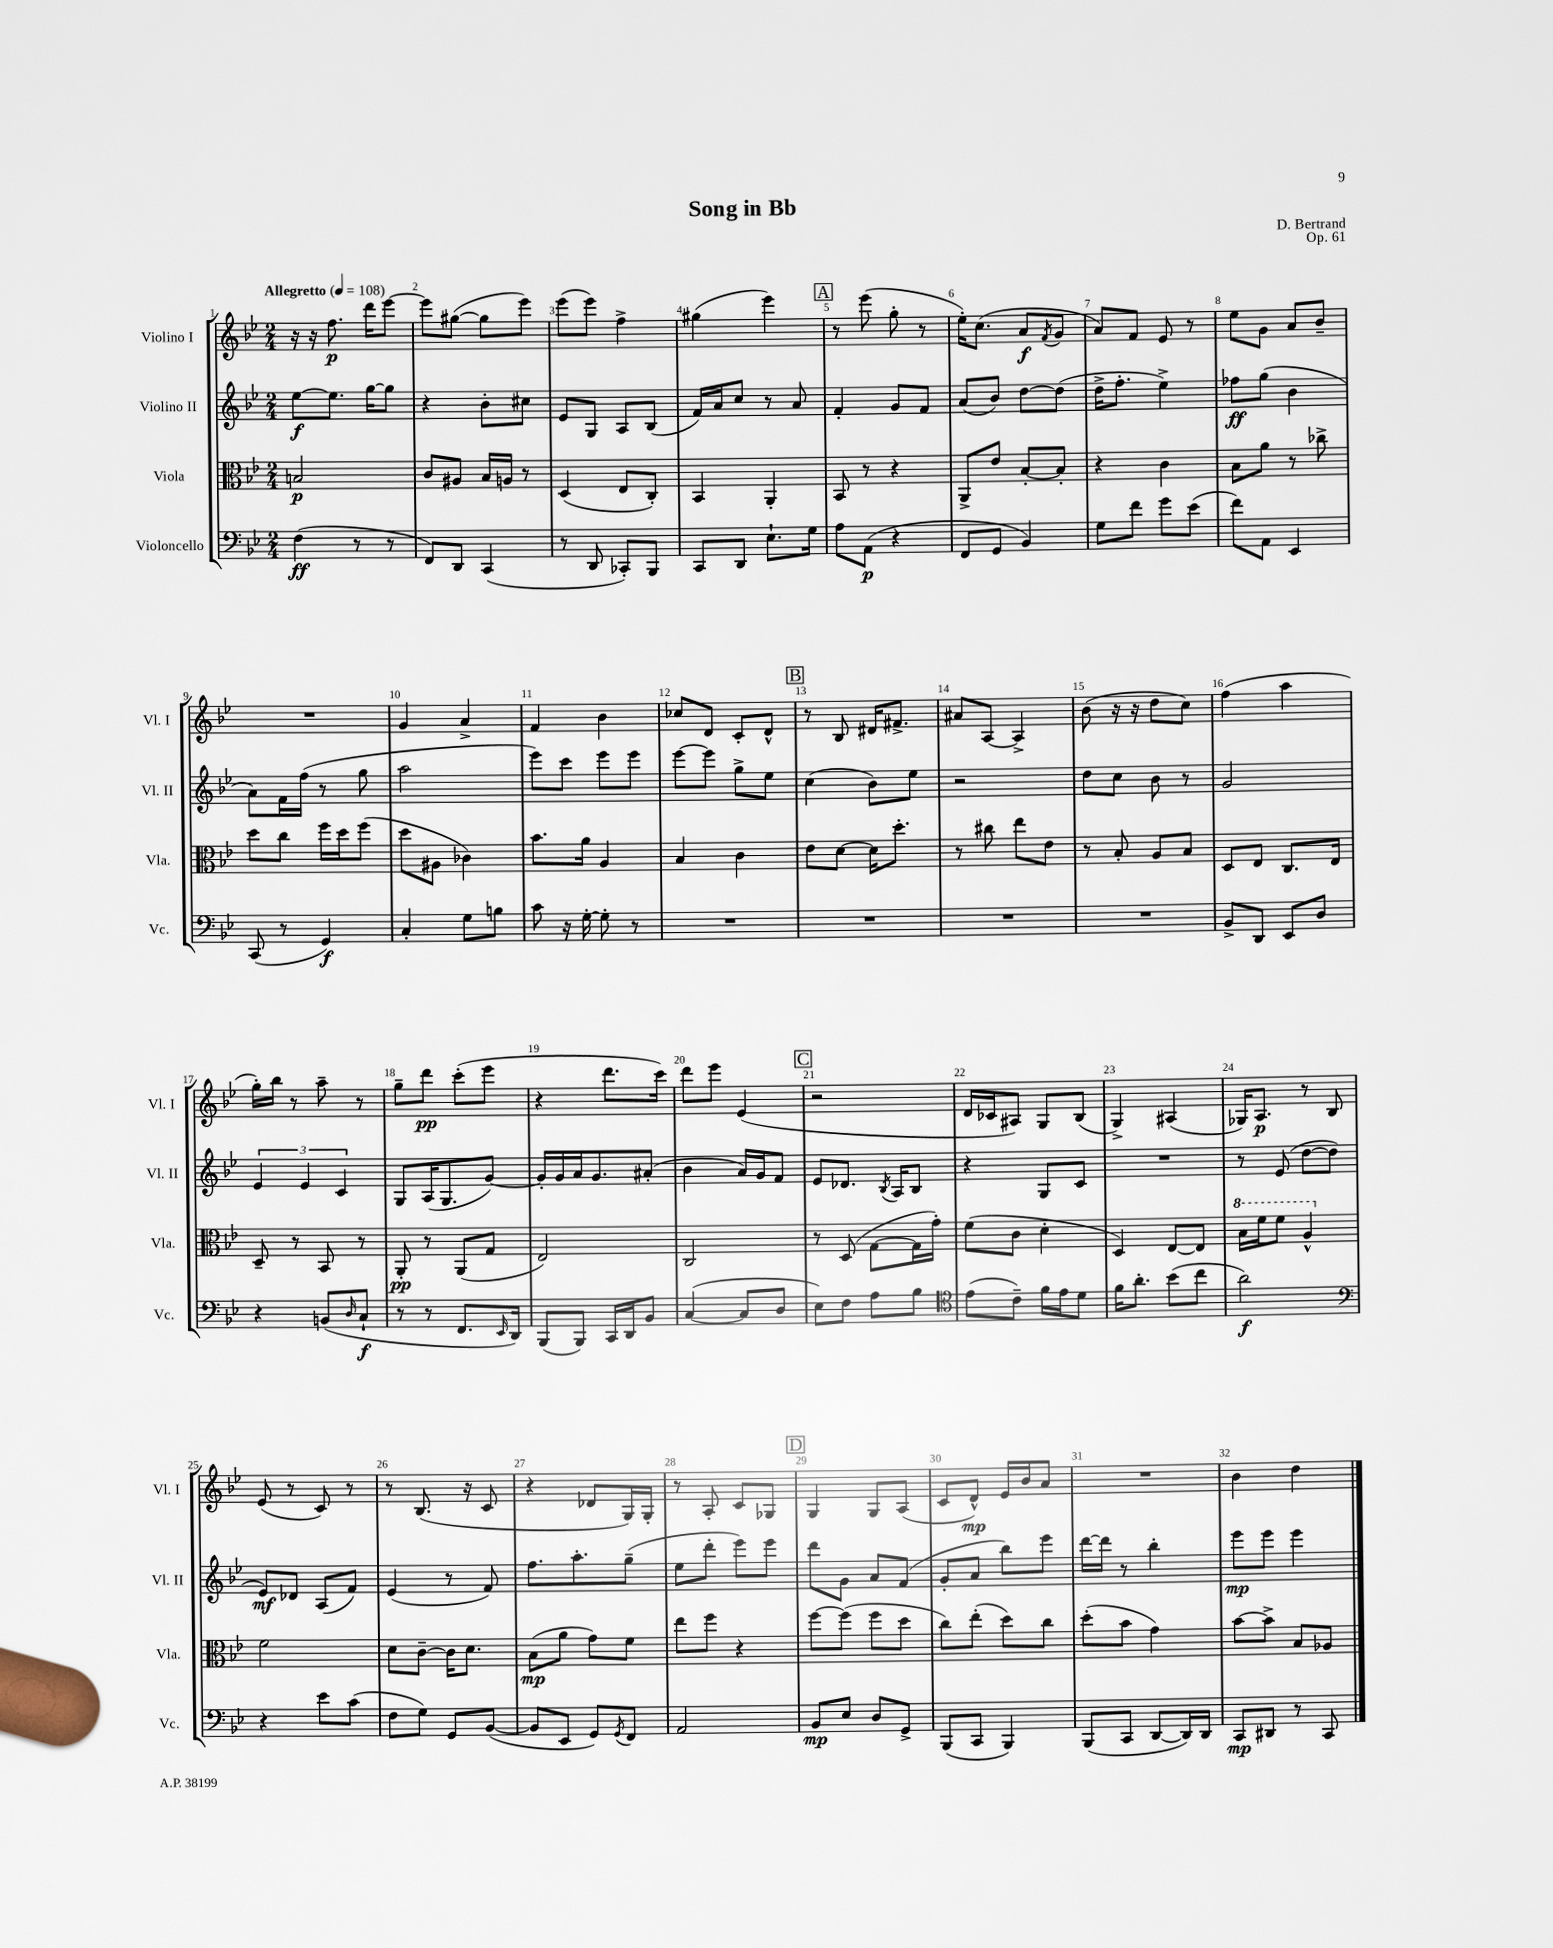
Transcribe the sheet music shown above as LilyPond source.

\header { title = "Song in Bb" composer = "D. Bertrand" opus = "Op. 61" }
<<
\new StaffGroup <<
\new Staff = "s0" \with { instrumentName = "Violino I" shortInstrumentName = "Vl. I" } {
    \clef treble \key bes \major \numericTimeSignature \time 2/4 \tempo "Allegretto" 4 = 108
    r16 r16 f''8.\p d'''16 ees'''8~ |
    ees'''8 gis''8~( gis''8 ees'''8) |
    ees'''8( ees'''8) f''4-> |
    gis''4( ees'''4) |
    \mark \markup { \box "A" } r8 ees'''8( g''8-. r8 |
    ees''16-.) c''8.( a'8\f \acciaccatura { f'8 } g'8 |
    a'8) f'8 ees'8 r8 |
    ees''8 g'8 a'8 bes'8-- |
    R2 |
    g'4 a'4-> |
    f'4 bes'4 |
    ces''8 d'8 c'8-. d'8-^ |
    \mark \markup { \box "B" } r8 bes8 dis'16 fis'8.-> |
    ais'8 a8~ a4-> |
    bes'8( r16 r16 d''8 c''8) |
    f''4( a''4 |
    g''16-.) bes''16 r8 a''8-- r8 |
    g''8-- d'''8\pp c'''8-.( ees'''8 |
    r4 d'''8. c'''16) |
    d'''8 ees'''8 ees'4( |
    \mark \markup { \box "C" } r2 |
    d'16 ces'16 ais8) g8 bes8( |
    g4->) ais4( |
    ges16) a8.\p r8 bes8 |
    ees'8( r8 c'8) r8 |
    r8 bes8.( r16 c'8 |
    r4 des'8 g16) g16-. |
    r8 a8-. c'8 ges8 |
    \mark \markup { \box "D" } g4 g8 a8( |
    c'8 d'8-^\mp) ees'16 bes'16 a'8 |
    R2 |
    bes'4 d''4 \bar "|." |
}
\new Staff = "s1" \with { instrumentName = "Violino II" shortInstrumentName = "Vl. II" } {
    \clef treble \key bes \major \numericTimeSignature \time 2/4
    ees''8~\f ees''8. g''16~ g''8 |
    r4 bes'8-. cis''8 |
    ees'8 g8 a8 bes8( |
    f'16) a'16 c''8 r8 a'8 |
    \mark \markup { \box "A" } f'4-. g'8 f'8 |
    a'8( bes'8) d''8~ d''8( |
    d''16-> f''8.-. ees''4->) |
    fes''8\ff g''8( bes'4 |
    a'8) f'16 f''16( r8 g''8 |
    a''2 |
    ees'''8) c'''8 ees'''8 ees'''8 |
    ees'''8~ ees'''8 g''8-> ees''8 |
    \mark \markup { \box "B" } c''4( bes'8) ees''8 |
    r2 |
    d''8 c''8 bes'8 r8 |
    g'2 |
    \tuplet 3/2 { ees'4 ees'4 c'4 } |
    g8 a16( g8. g'8~) |
    g'16-. g'16 a'16 g'8. ais'8-.( |
    bes'4 a'16) g'16 f'8 |
    \mark \markup { \box "C" } ees'8 des'8. \acciaccatura { bes8 } a16 bes8 |
    r4 g8 c'8 |
    R2 |
    r8 ees'8( d''8~ d''8 |
    ees'8\mf) des'8 a8( f'8) |
    ees'4( r8 f'8) |
    f''8. a''8.-. g''8--( |
    ees''8 d'''8-. ees'''8) ees'''8 |
    \mark \markup { \box "D" } d'''8 g'8 a'8 f'8( |
    g'8-. a'8 bes''8) ees'''8 |
    d'''16~ d'''16 r8 bes''4-. |
    ees'''8\mp ees'''8 ees'''4 \bar "|." |
}
\new Staff = "s2" \with { instrumentName = "Viola" shortInstrumentName = "Vla." } {
    \clef alto \key bes \major \numericTimeSignature \time 2/4
    b2\p |
    c'8 ais8 bes16 a16 r8 |
    d4( ees8 c8-.) |
    bes,4 a,4-. |
    \mark \markup { \box "A" } bes,8 r8 r4 |
    a,8-> ees'8 bes8~-. bes8-. |
    r4 c'4 |
    bes8 a'8 r8 ces''8-> |
    d''8 c''8 f''16 d''16 f''8( |
    d''8 ais8 ces'4) |
    bes'8. a'16 a4 |
    bes4 c'4 |
    \mark \markup { \box "B" } ees'8 d'8~ d'16 d''8.-. |
    r8 cis''8 ees''8 ees'8 |
    r8 bes8-. a8 bes8 |
    d8 ees8 c8. ees16 |
    d8-- r8 bes,8 r8 |
    a,8-.\pp r8 a,8( g8 |
    ees2) |
    c2 |
    \mark \markup { \box "C" } r8 d8( g8~ g16 g'16-.) |
    f'8( c'8 d'4-. |
    d4) ees8~ ees8 |
    \ottava #1 bes'16 f''16 f''8 a'4-^ \ottava #0 |
    f'2 |
    d'8 c'8~-- c'16 d'8. |
    bes8\mp( a'8 g'8) f'8 |
    ees''8 f''8 r4 |
    \mark \markup { \box "D" } f''8~ f''8( f''8 d''8 |
    c''8) ees''8-.( d''8) c''8 |
    d''8-.( bes'8 g'4) |
    bes'8~ bes'8-> bes8 aes8 \bar "|." |
}
\new Staff = "s3" \with { instrumentName = "Violoncello" shortInstrumentName = "Vc." } {
    \clef bass \key bes \major \numericTimeSignature \time 2/4
    f4\ff( r8 r8 |
    f,8) d,8 c,4( |
    r8 d,8 ces,8-.) bes,,8 |
    c,8 d,8 ees8.-! g16 |
    \mark \markup { \box "A" } a8 a,8\p( r4 |
    f,8 g,8 bes,4) |
    g8 f'8 g'8 ees'8( |
    f'8) a,8 ees,4 |
    c,8( r8 g,4\f) |
    c4-. g8 b8 |
    c'8 r16 g16~-. g8-. r8 |
    R2 |
    \mark \markup { \box "B" } R2 |
    R2 |
    R2 |
    bes,8-> d,8 ees,8 d8 |
    r4 b,8( \grace { d16 } c8-!\f |
    r8 r8 f,8. \grace { ees,16 } d,16) |
    bes,,8( bes,,8) c,16 d,16 bes,8 |
    c4~( c8 d8 |
    \mark \markup { \box "C" } ees8) f8 a8 bes8 |
    \clef tenor ees'8( c'8--) f'16 ees'16 d'8 |
    f'16 a'8.-. bes'8( c''8 |
    a'2\f) |
    \clef bass r4 ees'8 c'8( |
    f8 g8) g,8 bes,8~( |
    bes,8 ees,8 g,8) \acciaccatura { g,8 } f,8 |
    a,2 |
    \mark \markup { \box "D" } bes,8\mp ees8 d8 g,8-> |
    bes,,8( c,8 bes,,4) |
    bes,,8( c,8 d,8~ d,16) d,16 |
    c,8\mp dis,8 r8 c,8 \bar "|." |
}
>>
>>
\layout { \context { \Score \override BarNumber.break-visibility = ##(#f #t #t) barNumberVisibility = #all-bar-numbers-visible } }
